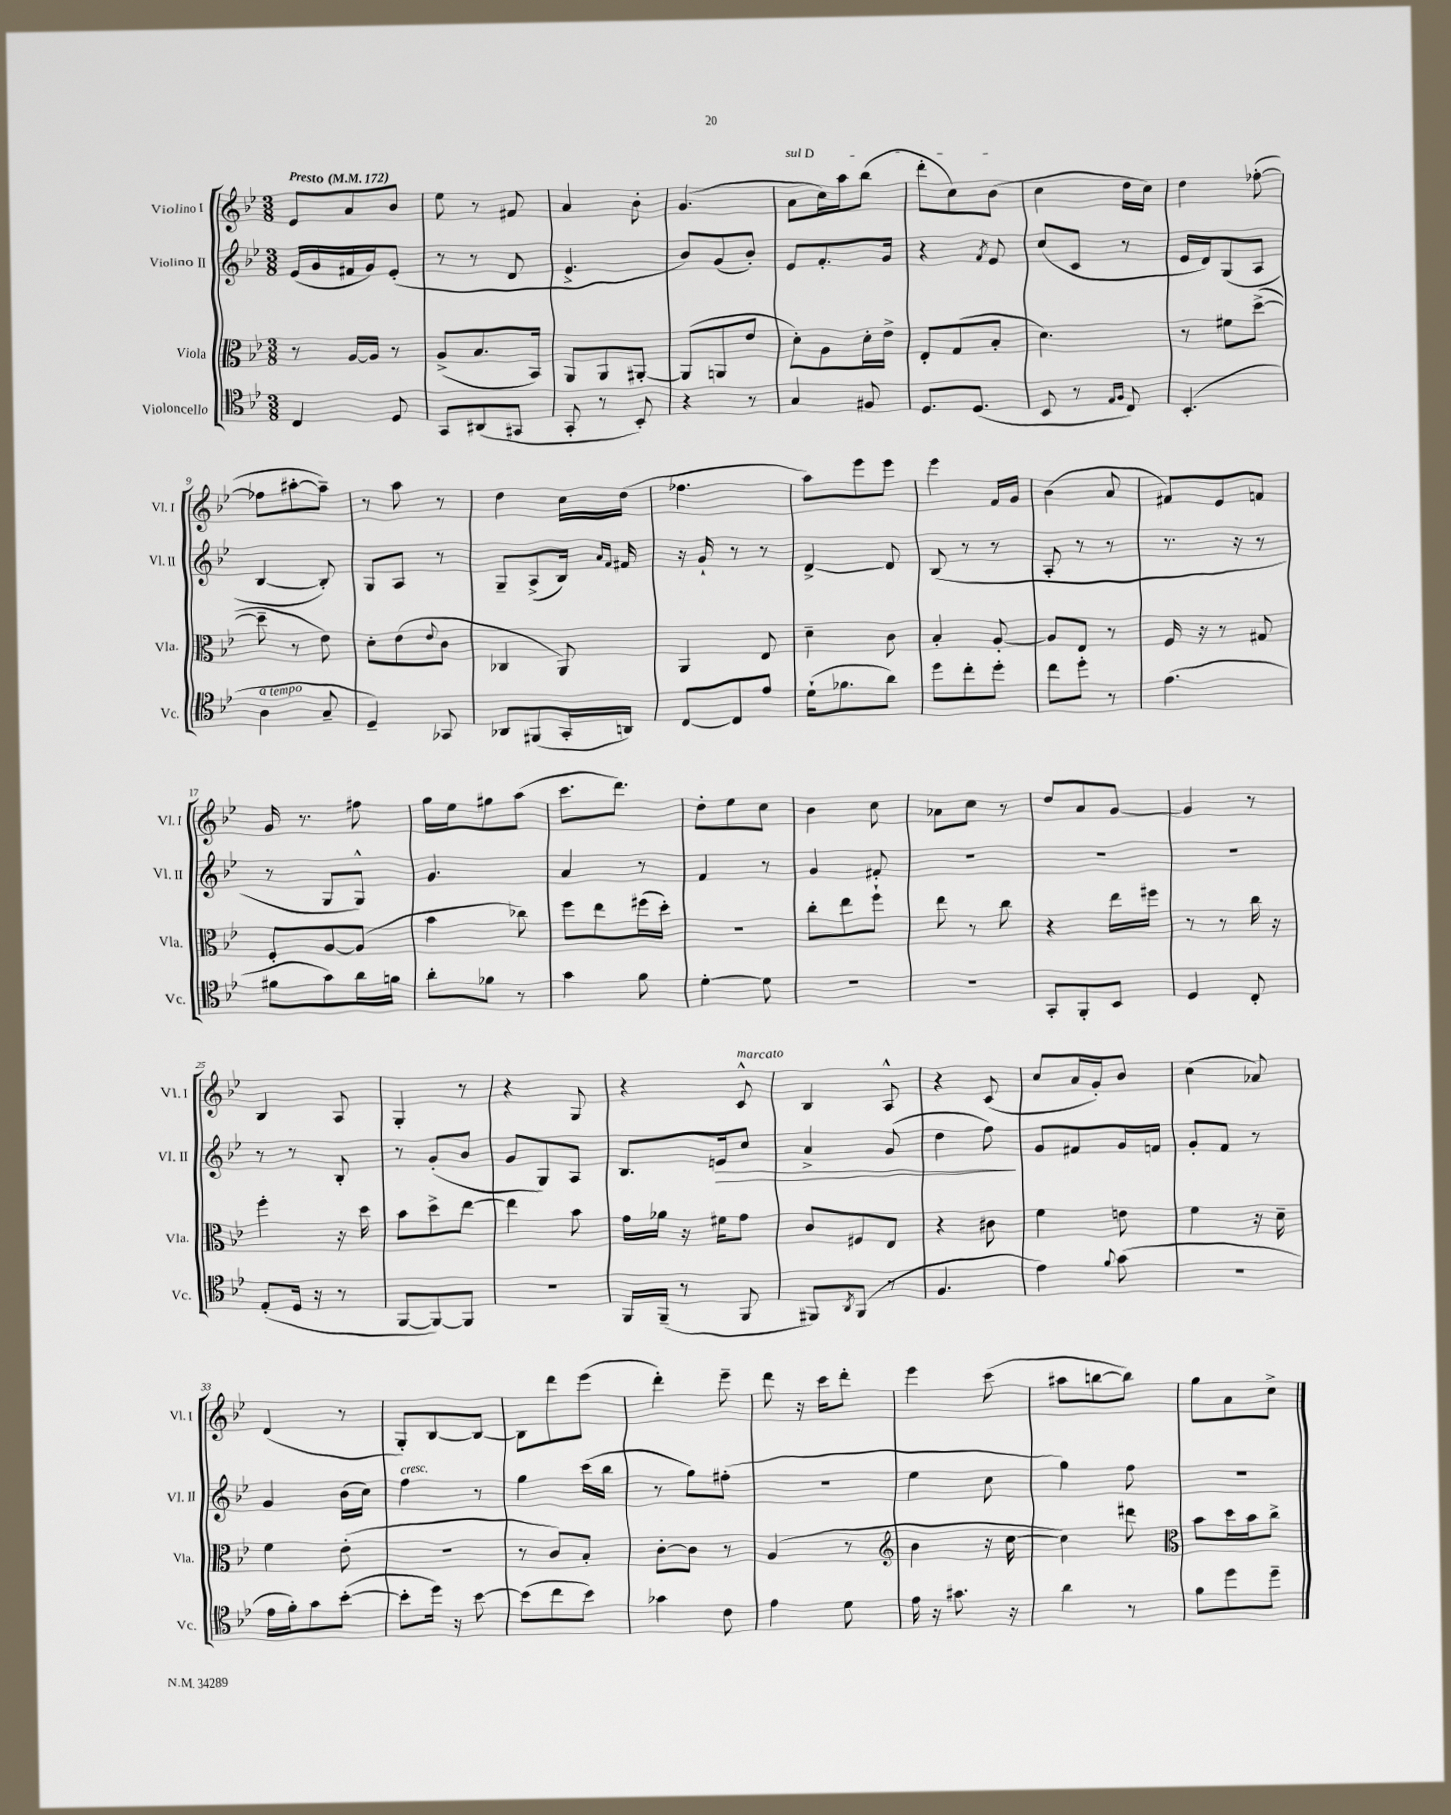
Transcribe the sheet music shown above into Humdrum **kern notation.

**kern	**kern	**kern	**kern
*staff4	*staff3	*staff2	*staff1
*clefC4	*clefC3	*clefG2	*clefG2
*k[b-e-]	*k[b-e-]	*k[b-e-]	*k[b-e-]
*M3/8	*M3/8	*M3/8	*M3/8
*MM172	*MM172	*MM172	*MM172
4C/	8r	(16e-/LL	8e-/L
.	.	16g/	.
.	[16A/LL	16f#/	8a/
.	16A/]JJ	16g/J)	.
8D/	8r	(8e-'/J	8b-/J
=	=	=	=
8GG/L	(8A^/L	8r	8ee-\
(8AA#/	8.B-/	8r	8r
8GG#/J	.	8d/	8f#/
.	16BB-/Jk)	.	.
=	=	=	=
8GG'/	8AA/L	4.e-^/	4a/
8r	8AA/	.	.
8BB-'/)	[8AA#'/J	.	8b-'\
=	=	=	=
4r	(8AA#/]L	8b-/L)	(4.g/
.	8AA/	(8g/	.
8r	8e-/J	8b-'/J)	.
=	=	=	=
4G/	8d'\L)	8e-/L	8a\L
.	8A\	8.f'/	16cc\L)
.	.	.	16aa\J
8F#/	16d'\L	.	(8bb-\J
.	16e-^\JJ	16g/Jk	.
=	=	=	=
8.D/L	8E-'/L	4r	8ddd'\L
.	(8G/	.	8cc\)
(8.D/J	.	.	.
.	.	8qf/	.
.	8B-'/J	8e-/	(8b-\J
=	=	=	=
8BB-/	4.d\)	(8cc/L	4cc\
8r	.	8c/J	.
16qqE-/LL	.	.	.
16qqF/JJ	.	.	.
8C/)	.	8r	16dd\LL
.	.	.	16cc\JJ)
=	=	=	=
(4.BB-'/	8r	16e-/LL	4dd\
.	.	16d/J)	.
.	8f#\L	(8G/	.
.	([8dd^\J	8A/J	([8ff-'\
=	=	=	=
4A\	8dd~\]	[4B-/	8ff-\]L
.	8r	.	[8aa#'\
8G~/	8e-\)	8B-'/])	8aa#~\]J)
=	=	=	=
4D~/)	8d'\L	8G/L	8r
.	(8e-\	8A/J	8aa\
.	8qqe-/	.	.
8GG-/	8c\J	8r	8r
=	=	=	=
8AA-/L	4C-/	8G~/L	4dd\
(8FF#/	.	(8A^/	.
16GG'/L	8AA/)	16B-/Jk)	16cc\LL
.	.	16qqa/LL	.
.	.	16qqf/JJ	.
16AA/JJ)	.	16f#/	(16dd\JJ
=	=	=	=
[8C/L	4AA/	16r	4.ff-\
.	.	16g`/	.
8C/]	.	8r	.
8e-/J	8E-/	8r	.
=	=	=	=
(16d`\LK	4d~\	[4d^/	8aa\L)
8.f-\	.	.	.
.	.	.	8eee-\
8a\J)	8c\	8d/]	8eee-\J
=	=	=	=
8dd\L	4B-'/	(8B-/	4eee-\
8cc'\	.	8r	.
8dd'\J	[8A'/	8r	16f/LL
.	.	.	16g/JJ
=	=	=	=
8cc\L	8A/]L	8A'/	(4b-\
8dd'\J	8E-/J	8r	.
8r	8r	8r	8a/
=	=	=	=
(4.e-\	16F/	8.r	8f#/L)
.	16r	.	.
.	8r	.	8e-/
.	.	16r	.
.	8G#/	8r	8f/J
=	=	=	=
8f#\L	8F'/L	8r	16g/
.	.	.	8.r
8g\)	[8A/	8G/L	.
16a\L	(8A/]J	8G^^/J)	8ff#\
16f\JJ	.	.	.
=	=	=	=
8a'\L	4b-\	4.g/	16gg\LL
.	.	.	16ee-\J
8f-\J	.	.	8gg#\
8r	8cc-\)	.	(8aa\J
=	=	=	=
4g\	8ff\L	4a/	8.ccc\L
.	8ee-\	.	.
.	.	.	8.ddd\J)
8f\	(16ff#\L	8r	.
.	16dd'\JJ)	.	.
=	=	=	=
[4d'\	4.r	4f/	8dd'\L
.	.	.	8ee-\
8d\]	.	8r	8cc\J
=	=	=	=
4.r	8cc'\L	4g/	4b-\
.	8ee-\	.	.
.	8ff`\J	8f#'/	8cc\
=	=	=	=
4.r	8ee-\	4.r	8a-\L
.	8r	.	8cc\J
.	8cc\	.	8r
=	=	=	=
8GG'/L	4r	4.r	8dd/L
8FF'/	.	.	8a/
8BB-/J	16ee-\LL	.	[8g/J
.	16ff#\JJ	.	.
=	=	=	=
4D/	8r	4.r	4g/]
.	8r	.	.
8C'/	16cc\	.	8r
.	16r	.	.
=	=	=	=
(8E-'/L	4ff'\	8r	4B-/
16D/Jk	.	8r	.
16r	.	.	.
8r	16r	8B-'/	8A/
.	16dd\	.	.
=	=	=	=
[8FF/L	8b-\L	8r	4G'/
8FF/_)	8dd^\	(8g'/L	.
8FF/]J	[8ee-\J	8b-/J	8r
=	=	=	=
4.r	4ee-\]	8g/L	4r
.	.	8G/)	.
.	8b-\	8A/J	8G/
=	=	=	=
16FF/LL	16g\LL	8.B-/L	4r
(16FF~/JJ	16a-\JJ	.	.
8r	16r	.	.
.	16f#\LK	16e/k	.
8FF/	8g\J	8cc/J	8c^^/
=	=	=	=
8FF#/L)	8c/L	4a^/	4B-/
8qAA/	.	.	.
(8FF#/J	8F#/	.	.
8r	8E-/J	(8g/	8A^^/
=	=	=	=
4.F/	4r	4dd\	4r
.	8c#\	8ff\)	(8c/
=	=	=	=
4e-\)	4f\	8g/L	8cc/L
.	.	8f#/	16a/L
.	.	.	16g'/J)
8qqf/	.	.	.
(8g\	8e\	16g/L	8b-/J
.	.	16f/JJ	.
=	=	=	=
4.r	4f\	8g'/L	(4cc\
.	.	8f/J	.
.	16r	8r	8a-/)
.	16d~\	.	.
=	=	=	=
16e-\LL	4f\	4g/	(4d/
16f'\J)	.	.	.
8g\	.	.	.
([8b-'\J	(8e-'\	(16b-\LL	8r
.	.	16cc\JJ)	.
=	=	=	=
8b-'\]L	4.r	4ff\	8G'/L)
16dd\Jk)	.	.	[8B-/
16r	.	.	.
[8b-\	.	8r	8B-/_J
=	=	=	=
(8b-\]L	8r	4gg\	8B-\]L
8cc\	8c/L)	.	8ddd\
8b-\J)	8B-'/J	(16ccc\LL	(8eee-\J
.	.	16bb-\JJ	.
=	=	=	=
4g-\	[8c'\L	8r	4ddd'\)
.	8c\]J	8gg\L)	.
8c\	8r	(8ff#'\J	8eee-~\
=	=	=	=
4e-\	(4A/	4.r	8ddd\
.	.	.	16r
.	.	.	16ccc\LK
8d\	8r	.	8ddd'\J
=	=	=	=
*	*clefG2	*	*
16e-\	4b-\	4ee-\	4eee-\
16r	.	.	.
8.g#\	.	.	.
.	16r	8cc\	(8ccc\
16r	[16cc\	.	.
=	=	=	=
4a\	4cc\])	4gg\)	8aa#\L
.	.	.	[8bb\
8r	8ddd#\	8ff\	8bb\]J)
=	=	=	=
*	*clefC3	*	*
8f\L	8b-\L	4.r	8gg\L
8dd\	16dd\L	.	8a\
.	16b-\J	.	.
8dd~\J	8cc^\J	.	8cc^\J
==	==	==	==
*-	*-	*-	*-
